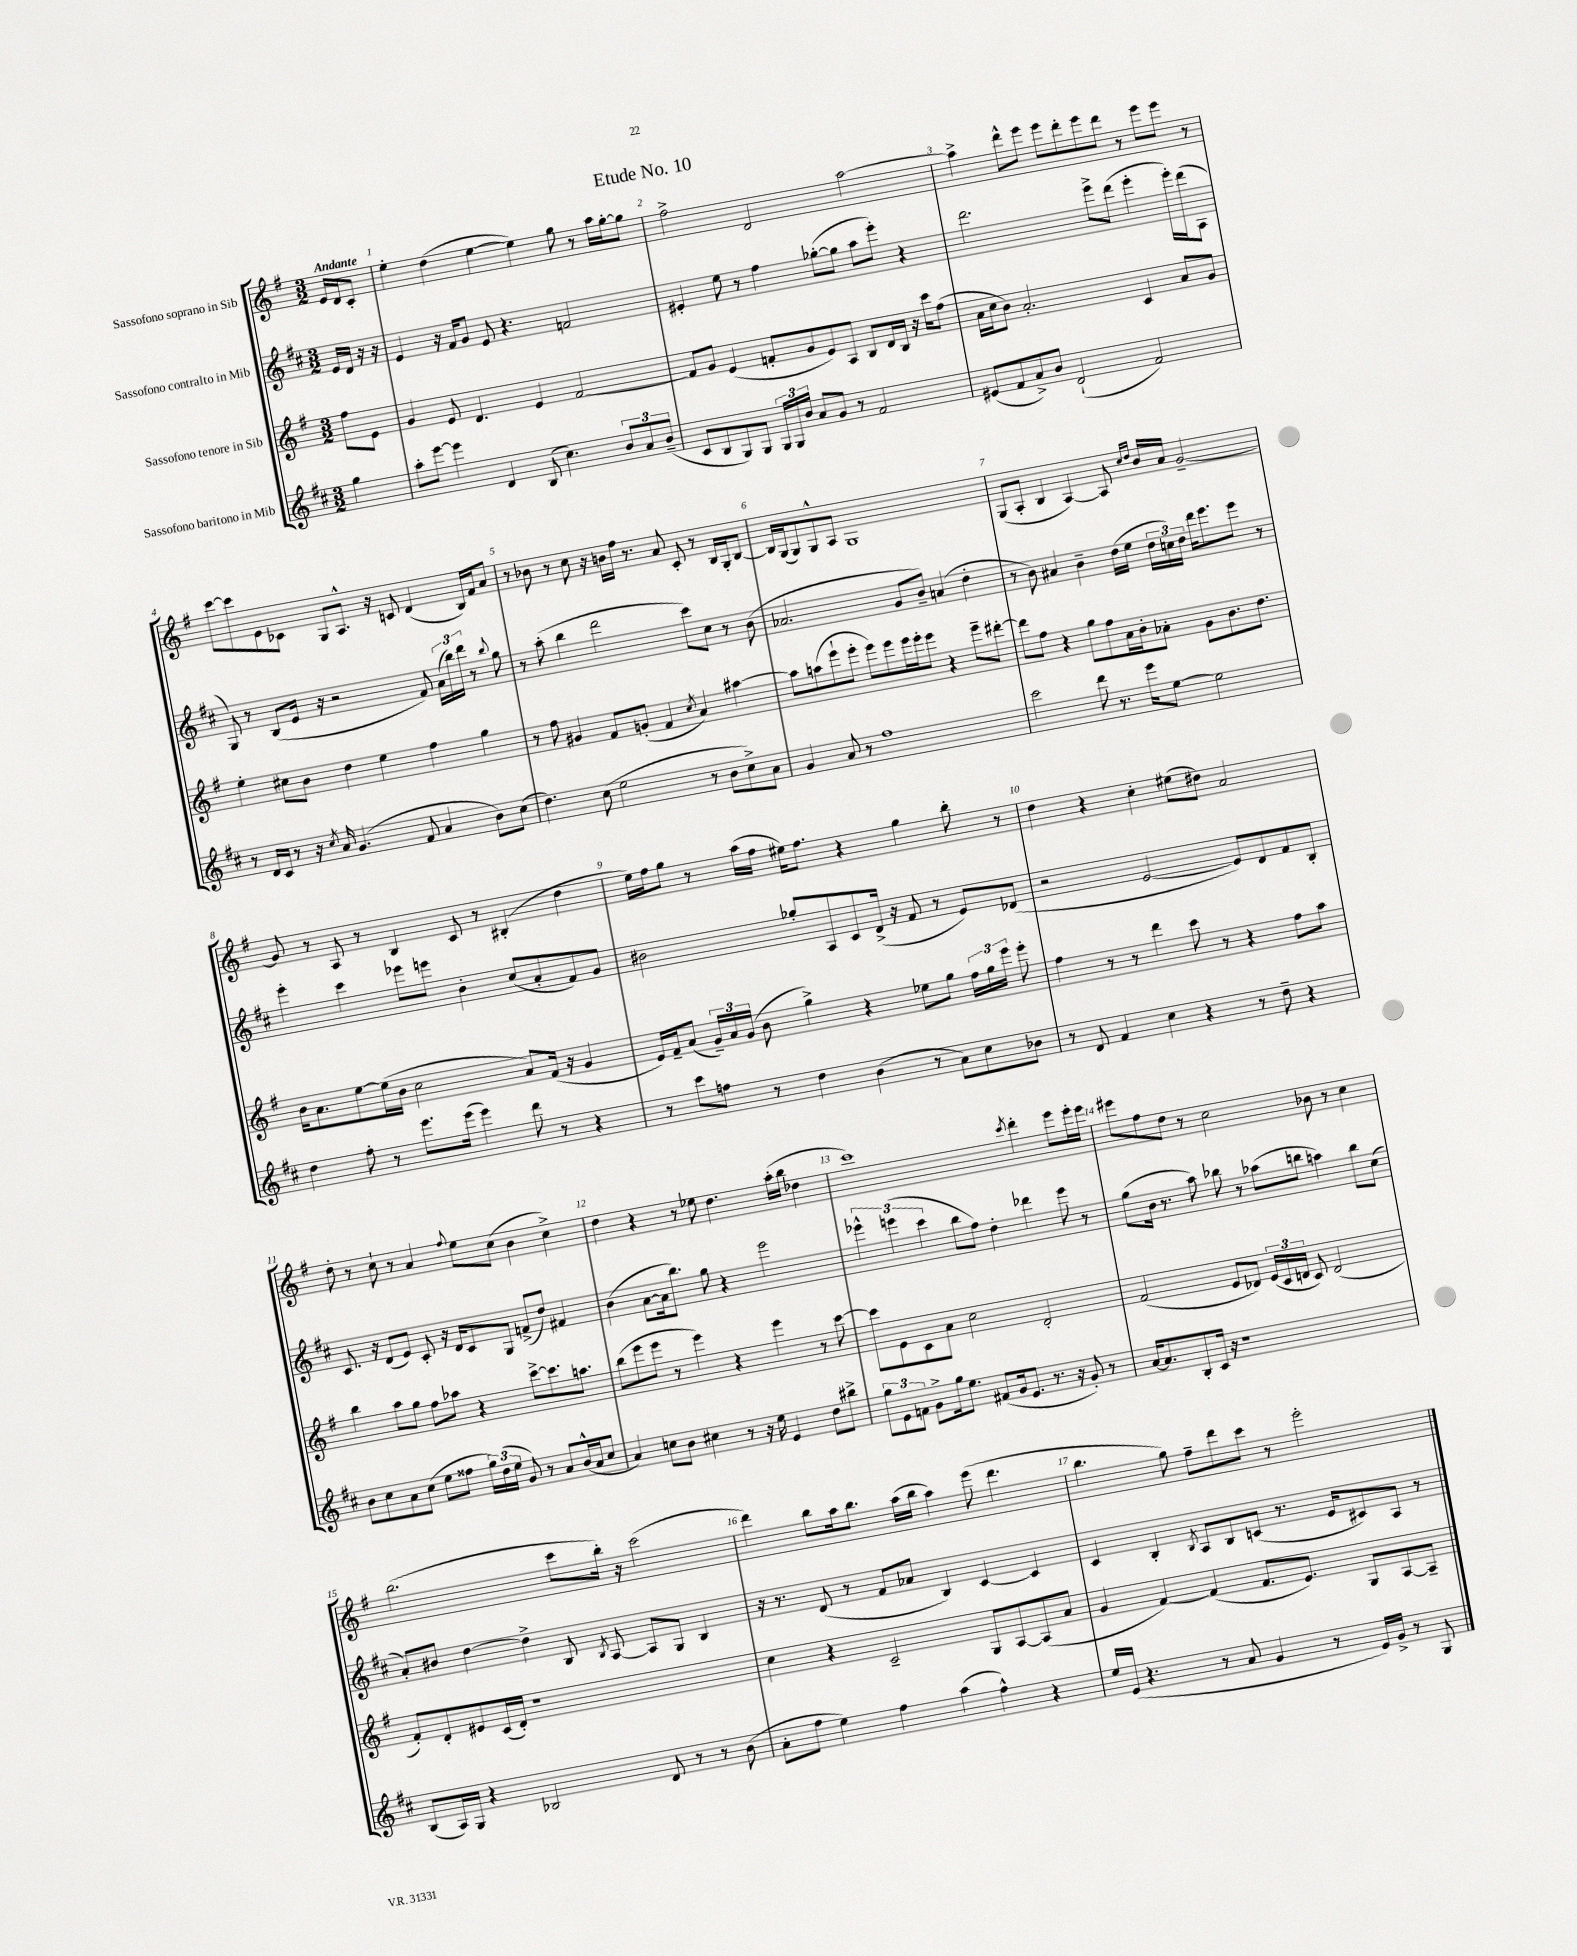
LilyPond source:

\header { title = "Etude No. 10" }
<<
\new StaffGroup <<
\new Staff = "s0" \with { instrumentName = "Sassofono soprano in Sib" } {
    \clef treble \key g \major \numericTimeSignature \time 3/2 \partial 4 \tempo "Andante"
    \autoBeamOff e'16[ d'16 c'8]-. |
    e''4-. d''4( e''4~ e''4) g''8 r8 a''16[ g''16~-. g''8] |
    fis''2-> d'2 a''2~ |
    a''4-> d'''8[-^ e'''8] e'''8[ d'''8-. e'''8 d'''8] r8 e'''8[ e'''8] r8 |
    c'''8[~ c'''8 e'8 ces'8] g8[ a8.]-^ r16 c'8 d'4( b16[) fis'16 a'8] |
    r8 bes'8 r8 c''8 r16 b'16[ fis''16] r8. a'8 c'8-. r8 b16[ g16-. b8]~ |
    b16[ g16( g8) g8-^ a8] g1 |
    g8[( a8]-. b4 a4~) a8 \grace { c''16[ d''16] } b'16[ a'16] g'2~-- |
    g'8 r8 a8 r8 b4 c'8 r8 bis4-.( d''4 |
    e''16[) fis''16 g''8] r8 a''16[( fis''16] eis''16[) fis''8.] r4 g''4 b''8-. r8 |
    d''4 r4 c''4-. eis''8[( dis''8]) a'2 |
    d''8-. r8 c''8-! r8 a'4 \appoggiatura { fis''8 } e''8[ c''8]( b'4 c''4->) |
    d''4 r4 r8 ees''8 d''4. a''16[-.( b''16] des''4 |
    c'''1) \acciaccatura { c'''8 } d'''4-. e'''8[ e'''16-. e'''16] |
    eis'''8[ fis''8 d''8] r8 c''2 bes'8 r8 c''4 |
    b''2.( c'''8[ b''16]-.) r16 c'''2( |
    d'''4) b''8[ a''16 b''8.] a''16[( b''16] a''4) e'''8( d'''4. |
    b''4. g''8) fis''8[-- d'''8 c'''8] r8 e'''2-. \bar "|." |
}
\new Staff = "s1" \with { instrumentName = "Sassofono contralto in Mib" } {
    \clef treble \key d \major \numericTimeSignature \time 3/2 \partial 4
    \autoBeamOff e'16[ d'16] r16 r16 |
    e'4 r16 fis'16[ g'8] e'8 r4. f'2 |
    eis'4-. e''8 r8 fis''4 ges''8[~-.( ges''8] a''8[ e'''8]-.) r4 |
    d'''2. e'''8[-> d'''8]( e'''4-. e'''16[-.) d'''16( a8] |
    g8) r8 b8[( e'16] r16 r2 fis'8) \tuplet 3/2 { a'16[( b''16) d'''16] } r8 \appoggiatura { b''8 } g''8 |
    r8 a''8-.( b''4 d'''2 cis'''8[) cis''8] r8 b'8( |
    aes'2. g'8[ b'8]--) a'4( d''4-. |
    r8 b'8) ais'4 b'4-- d''16[( e''16] \tuplet 3/2 { d''16[ c''16) d''16] } d'''16[ e'''8. e'''8] r8 |
    e'''4-. cis'''4 ees'''8[ e'''8] b'4-. cis''8[( a'8-. fis'8) g'8] |
    bis'2 ges''8[-. a8 cis'8 d'16]->( r16 fis'8 r8 e'8[) des'8]( |
    r2 e'2~ e'8[) d'8 fis'8 b8]-. |
    cis'8. r16 d'8[( e'8]) cis'8-. r16 d'16[ cis'8 g8] f'8[->( d''8]) fis'4 |
    b'4( a'8[~ a'16 b''8.]) g''8 r4 e'''2 |
    \tuplet 3/2 { ees'''4-^ e'''4( cis'''4 } b''8[ fis''8]) d''4-. des'''4 e'''8 r8 |
    g''8[( b'16] r8. a''8) bes''8 r8 aes''8[( b''8] a''4) b''8[ cis''8]( |
    a'8[-.) bis'8] d''4~ d''4-> b8 \acciaccatura { b8 } a8~ a8[ g8] b4 |
    r16 r8. d'8( r8 fis'8[ aes'8] b4) cis'4~ cis'4 |
    cis'4 b4-. \acciaccatura { b8 } a8[ b8 c'8]( r8. e'16[ cis'8) a8] r8 \bar "|." |
}
\new Staff = "s2" \with { instrumentName = "Sassofono tenore in Sib" } {
    \clef treble \key g \major \numericTimeSignature \time 3/2 \partial 4
    \autoBeamOff fis''8[ e'8] |
    g'4 e'8 d'4. e'4 fis'2~ |
    fis'8[ g'8] e'4( f'8[-. g'8 e'8) a8] b8[ d'16 b16] r16 c'''16[ fis''8]( |
    a'16[ c''16 b'8]) a'2.-. c'4 a'8[ g'8] |
    e''4-. cis''8[ b'8] d''4 e''4 fis''4 g''4 |
    r8 fis''8 gis'4 fis'8[ g'8]-.( fis'4 \acciaccatura { c''8 } a'4) ais''4~ |
    ais''8[ a''8( e'''8-! e'''8]-. e'''8[) e'''8 e'''16 e'''16-. e'''8] r4 e'''8[-- dis'''8]~-. |
    dis'''8[ fis''8] r4 g''8[ fis''8 a'16 b'16-. aes'8]-. g'8[ b'8. d''8.] |
    b'16[ a'8. e''8~ e''16( b'16] c''2 a'8[) fis'16]( r16 g'4 |
    e'16[) fis'16-- a'8]( \tuplet 3/2 { g'16[--) a'16 g'16]( } b'8 g''4->) r4 ees''8[ g''8] \tuplet 3/2 { fis''16[ g''16 e'''16] } e'''8-. |
    fis''4 r8 r8 d'''4 c'''8 r8 r4 fis''8[ a''8] |
    b''4 a''8[ g''8] fis''8[ aes''8] r4 c'''8[~-> c'''8. a''8.] |
    b''8[( e'''8 e'''8] r8 e'''4) r4 e'''4 r8 c'''8~ |
    c'''8[ e'8 c'8 a'8] c''2 d'2-. |
    fis'2( e'8[ des'8]) \tuplet 3/2 { e'16[( c'16 d'16] } c'8) d'2( |
    fis'8[-.) d'8-. eis'8 c'16( d'16]-.) r1 |
    c''4 r4 c'2-- g8[ a8~ a8( a'8] |
    g'4 fis'4~) fis'4( fis'8.[ e'8.]) g8[ a8~ a8]-- \bar "|." |
}
\new Staff = "s3" \with { instrumentName = "Sassofono baritono in Mib" } {
    \clef treble \key d \major \numericTimeSignature \time 3/2 \partial 4
    \autoBeamOff g''4 |
    a''8[-. e'''8]~ e'''4 d'4 b8( cis''4.) \tuplet 3/2 { b'8[ a'8 b'8]--( } |
    cis'8[ b8 g8) g8] \tuplet 3/2 { g16[ g16 b'16] } a'8[ g'8] r8 fis'2 |
    eis'8[( fis'8 a'8->) b'8] d'2-!( fis'2) |
    r8 d'16[ cis'16] r8 r16 \acciaccatura { cis''8 } a'16 g'4.( fis'8 a'4 b'8[) cis''8]( |
    d''4.) cis''8( e''2 r8 b'8[ cis''8->) a'8] |
    g'4 a'8 r8 fis''1 |
    cis'''2 d'''8 r8. e'''16[ e''8]~ e''2 |
    d''4 fis''8-. r8 e'''8.[ e'''16]( e'''4) d'''8 r8 r4 |
    r8 cis'''8[ f''8] r8 d''4 b'4( r8 a'8[) cis''8 bes'8] |
    r8 d'8 fis'4 cis''4 r4 r8 d''8-- r4 |
    b'8[ cis''8 a'8 cis''8]( e''8[ fisis''8] \tuplet 3/2 { g''16[) d''16( e''16] } g'8) r8 a'8[ b'16-^( a'16 cis''8] |
    a'4) c''8[ b'8] cis''4 r8 r16 e''16 e'4 d''8[ bis''8]-> |
    \tuplet 3/2 { g''8[ e'8 f'8] } g'8[-> g''16 e''8.] fis'8[( g'16 e'8.] r8. r16 g'8-.) r8 |
    a'16[~ a'8. b8-. cis'16] r16 r1 |
    b8[( a16) g16] r4 bes2 d'8 r8 r8 b'8( |
    a'8[-. fis''8] e''4) fis''4 a''4( fis''4-^) r4 |
    e''16[ e'16]( r4. r8 a'8 g'4 r8 e'16[) g'16]-> r8 g8 \bar "|." |
}
>>
>>
\layout { \context { \Score \override BarNumber.break-visibility = ##(#f #t #t) barNumberVisibility = #all-bar-numbers-visible } }
